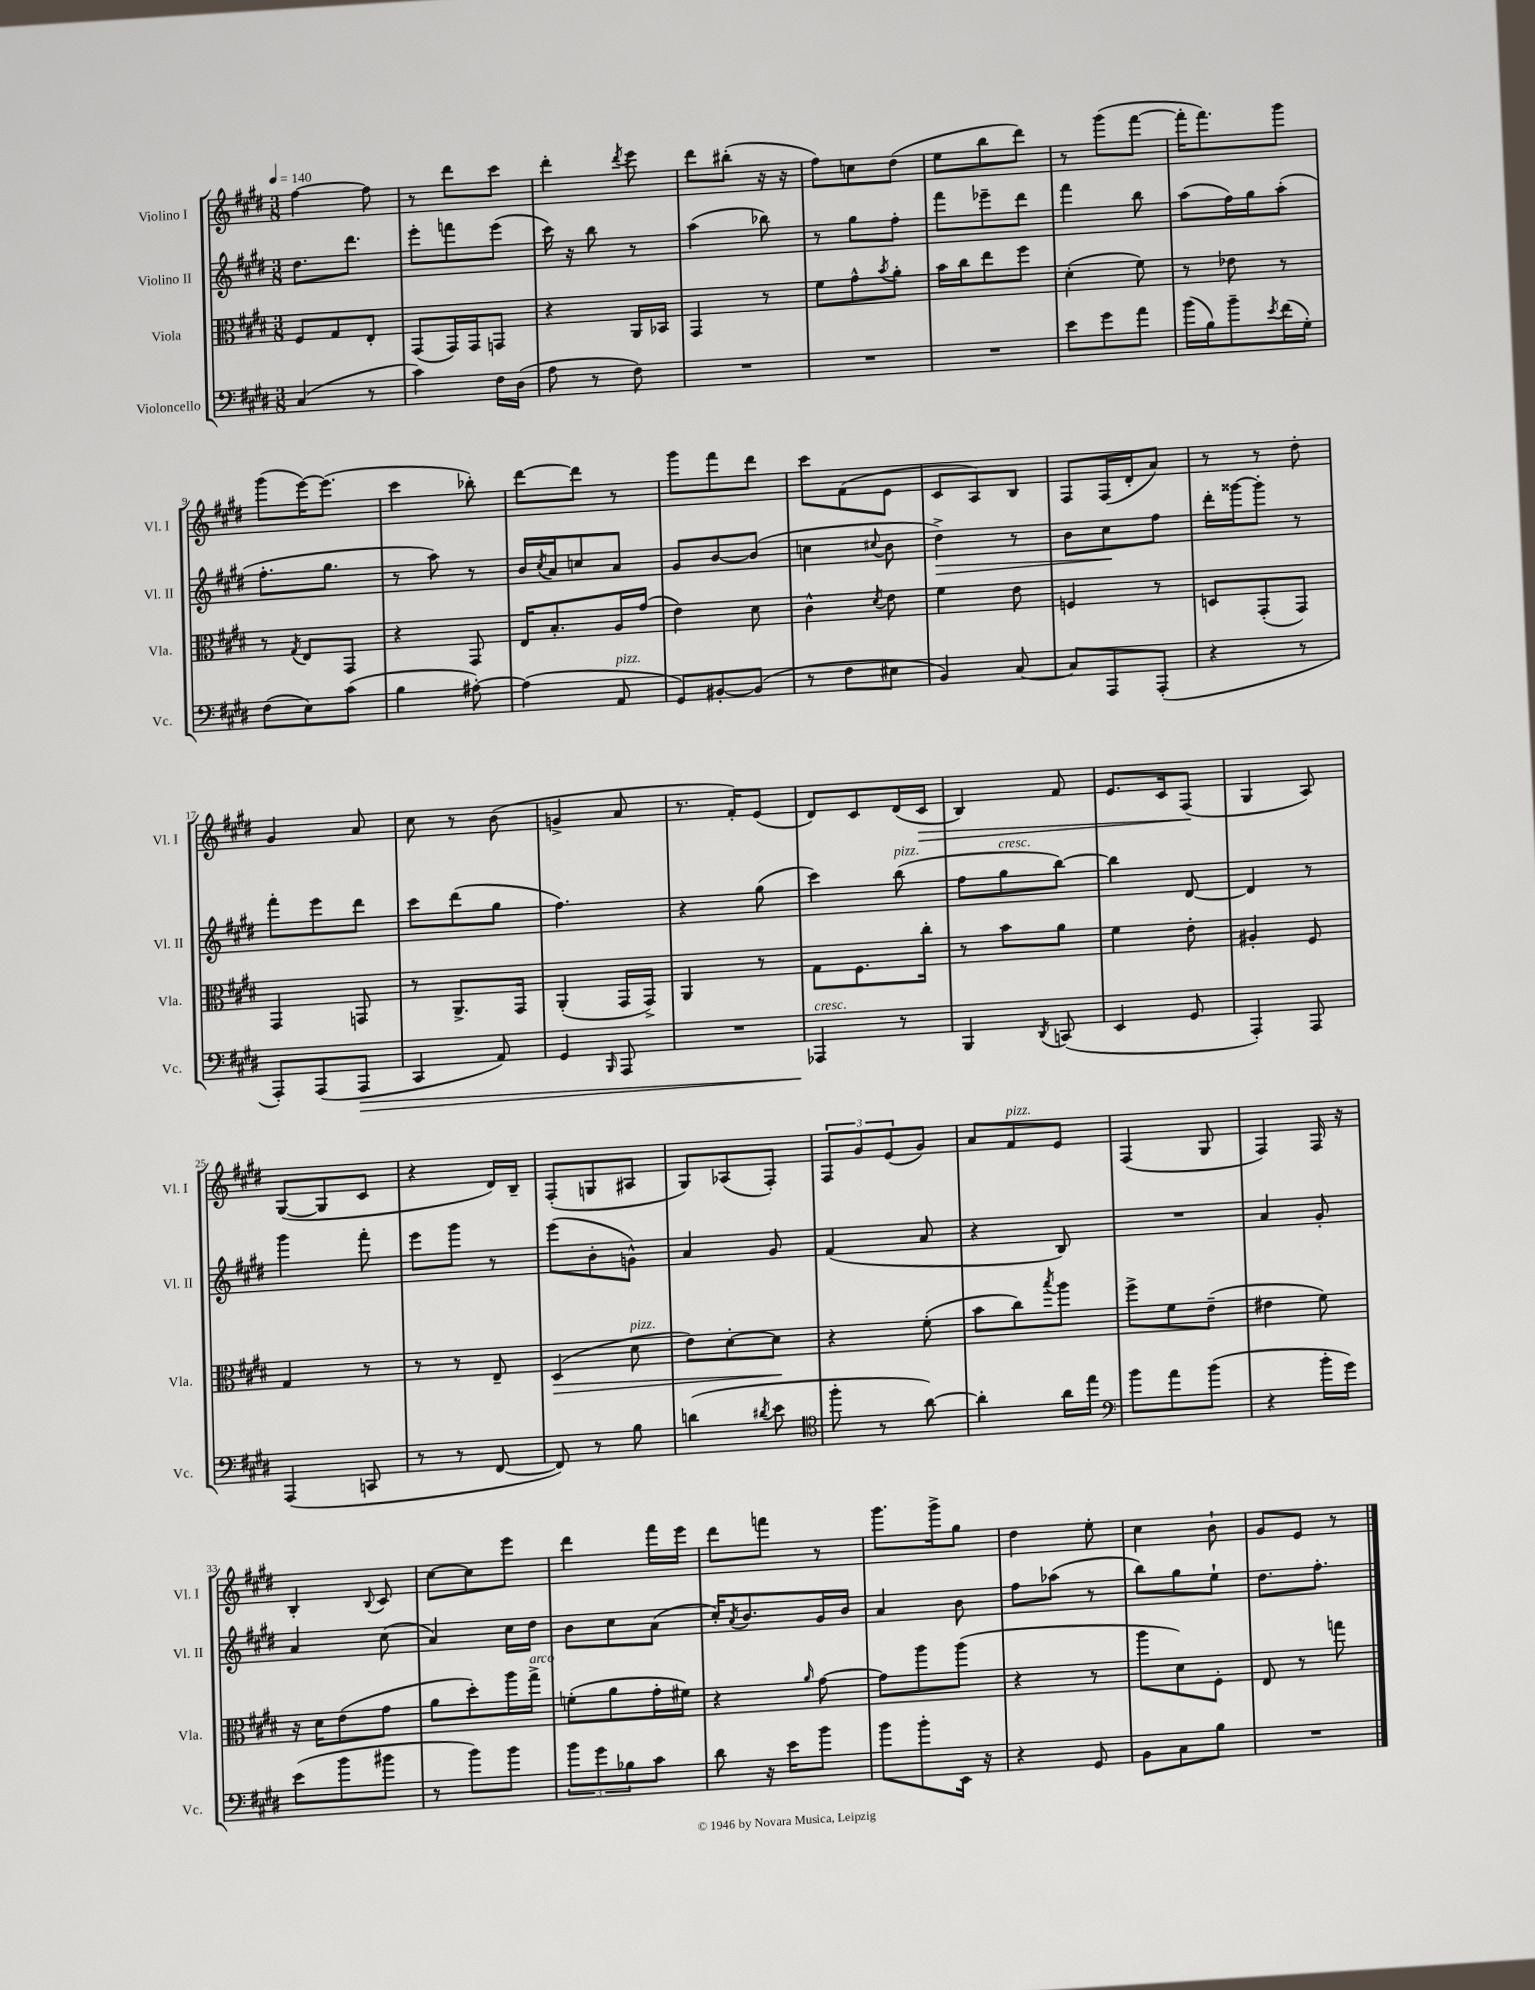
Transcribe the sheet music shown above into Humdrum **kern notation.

**kern	**kern	**kern	**kern
*staff4	*staff3	*staff2	*staff1
*clefF4	*clefC3	*clefG2	*clefG2
*k[f#c#g#d#]	*k[f#c#g#d#]	*k[f#c#g#d#]	*k[f#c#g#d#]
*M3/8	*M3/8	*M3/8	*M3/8
*MM140	*MM140	*MM140	*MM140
(4C#/	8F#/L	8.dd#\L	[4ff#\
.	8G#/	.	.
.	.	8.ddd#\J	.
8r	8E'/J	.	8ff#\]
=	=	=	=
4c#\)	(8GG#/L	8eee'\L	8r
.	16GG#/L)	8fff\	8ddd#\L
.	16GG#/J	.	.
16F#\LL	8GG/J	(8eee\J	8ccc#\J
(16D#\JJ	.	.	.
=	=	=	=
8A\	4r	16ccc#\)	4ddd#'\
.	.	16r	.
8r	.	8bb\	.
.	.	.	8qddd#/
8F#\)	16AA/LL	8r	8eee\
.	16BB-/JJ	.	.
=	=	=	=
4.r	4GG#/	(4aa\	8ddd#\L
.	.	.	(8bb#'\J
.	8r	8bb-\)	16r
.	.	.	16r
=	=	=	=
4.r	8f#\L	8r	8ff#\L)
.	8g#^^\	8gg#\L	8cc\
.	8qb/	.	.
.	8a'\J	8ff#'\J	(8dd#\J
=	=	=	=
4.r	16b\LL	8fff#\L	8ee\L
.	16cc#\J	.	.
.	8ee\	8eee-~\	8bb\
.	8ff#\J	8ddd#\J	8ddd#\J)
=	=	=	=
8e\L	(4d#'\	4fff#\	8r
8g#\	.	.	(8ggg#\L
8a\J	8f#\)	8bb\	[8fff#\J
=	=	=	=
(16b\LL	8r	(8aa\L	16fff#'\]LK
16B\J)	.	.	8.fff#\)
8b~\	8e-\	16ff#\L)	.
.	.	16gg#\J	.
8qe/	.	.	.
(16f#\L	8r	(8aa'\J	8ggg#\J
16G#'\JJ)	.	.	.
=	=	=	=
(8F#\L	8r	8.ff#'\L	(8ggg#\L
.	8qG#/	.	.
8E\)	8E/L	.	[16eee\K)
.	.	8.gg#\J	(8.eee\]J
(8c#\J	8GG#/J	.	.
=	=	=	=
4B\	4r	8r	4ccc#\
.	.	8aa\)	.
[8A#'\)	8GG#/	8r	8bb-'\)
=	=	=	=
(4A#\]	16E/LK	16b/LL	[8ddd#\L
.	.	8qcc#/	.
.	8.B'/	16a/J	.
.	.	8cc/	8ddd#\]J
8AA/	16A/L	8a/J	8r
.	(16g#/JJ	.	.
=	=	=	=
8GG#/L)	4e\)	8g#/L	8ggg#\L
[8BB#'/	.	[8b/	8fff#\
(8BB#/]J	8d#\	(8b/]J	8ddd#\J
=	=	=	=
8r	4c#^^\	4cc\	8ccc#\L
8F#\L	.	.	(8f#\
.	8qd#/	8qqcc#/	.
8E#\J	8e\	8b\	8e\J
=	=	=	=
4BB/)	4f#\	4dd#^\)	8c#/L
.	.	.	8A/)
[8C#/	8e\	8r	8B/J
=	=	=	=
8C#/]L	4F/	8b\L	8F#/L
8AAA/	.	8cc#\	(16F#/L
.	.	.	16d#'/J
(8AAA'/J	8r	8ff#\J	8a/J)
=	=	=	=
4r	8D/L	16ddd#'\LL	8r
.	.	[16ggg##\J	.
.	(8GG#'/	8ggg##'\]J	8r
8r	8GG#/J)	8r	8dd#'\
=	=	=	=
8AAA'/L)	4GG#/	8fff#'\L	4g#/
(8AAA/	.	8eee\	.
8AAA/J	8GG/	8ddd#\J	8a/
=	=	=	=
4CC#/	8r	8ccc#\L	8cc#\
.	8.AA^/L	(8ddd#\	8r
8AA/)	.	8gg#\J	(8b\
.	16GG#/Jk	.	.
=	=	=	=
4GG#/	(4AA'/	4.ff#\)	4g^/
16qqBBB/	.	.	.
8AAA/	16GG#/LL	.	8a/
.	16GG#^/JJ)	.	.
=	=	=	=
4.r	4AA/	4r	8.r
.	.	.	16f#'/LK)
.	8r	(8gg#\	(8e/J
=	=	=	=
4AAA-/	8G#\L	4ccc#\)	8d#/L)
.	8.F#\	.	8c#/
8r	.	(8bb\	(16d#/L
.	16cc#'\Jk	.	16c#/JJ
=	=	=	=
4BBB/	8r	8ff#\L	4B/)
.	8b\L	8gg#\	.
8qDD#/	.	.	.
(8CC/	8a\J	[8bb\J)	8f#/
=	=	=	=
4EE/	4f#\	4bb\]	8.e/L
.	.	.	16c#/k
8GG#/	8e'\	[8d#/	(8F#/J
=	=	=	=
4AAA'/)	4A#'/	4d#/]	4G#/
8AAA/	8F#/	8r	8A/)
=	=	=	=
(4AAA/	4G#/	4ggg#\	([8G#/L
.	.	.	8G#/]
8CC/	8r	8fff#'\	8c#/J
=	=	=	=
8r	8r	8eee\L	4r
8r	8r	8ggg#\J	.
[8FF#/	8E~/	8r	16d#/LL)
.	.	.	16B~/JJ
=	=	=	=
8FF#/])	(4D#/	(8eee\L	(8F#'/L
8r	.	8b'\	8G/
8B\	8d#\	8g^^\J)	8A#/J
=	=	=	=
(4d\	8e\L)	4a/	8G#/L)
.	[8d#'\	.	(8A-/
8qd#/	.	.	.
8e\	8d#\]J	8g#/	8F#'/J)
=	=	=	=
*clefC4	*	*	*
8ff#'\	4r	(4f#/	12F#/L
.	.	.	12g#/
8r	.	.	.
.	.	.	(12e/
[8a\)	(8f#'\	8a/	8g#/J)
=	=	=	=
4a'\]	8b\L	4r	8a/L
.	8cc#\)	.	8f#/
.	8qbb/	.	.
16a\LL	8aa\J	8B/)	8e/J
16ee\JJ	.	.	.
=	=	=	=
*clefF4	*	*	*
8b\L	8ff#^\L	4.r	(4F#/
8a\	8f#\	.	.
(8b\J	(8e~\J	.	8G#/
=	=	=	=
4r	4e#\	4a/	4F#/)
16b'\LL	8f#\)	8g#'/	16F#/
16g#\JJ)	.	.	16r
=	=	=	=
(8e\L	16r	4a/	4B'/
.	16d#\LK	.	.
8b\	(8e\	.	.
.	.	.	8qqB/
8b#\J	8g#\J	(8cc#\	8c#/
=	=	=	=
8r	8a\L	4a/)	[8cc#\L
8b\L)	8dd#'\)	.	8cc#\]
8b\J	16aa\L	16cc#\LL	8eee\J
.	16gg#^\JJ	16dd#\JJ	.
=	=	=	=
12b\L	(8f'\L	8b\L	4ddd#\
12g#\	.	.	.
.	8a\	8cc#\	.
12B-\	.	.	.
8c#\J	16g#'\L	(8a\J	16fff#\LL
.	16f#\JJ)	.	16eee\JJ
=	=	=	=
8d#\	4r	16cc#'/LK)	8ddd#\L
.	.	8qa/	.
.	.	8.b/	.
16r	.	.	8fff\J
16e\LK	.	.	.
.	16qqa/	.	.
8b\J	[8g#\	16g#/L	8r
.	.	16b/JJ	.
=	=	=	=
8b\L	8g#\]L	4a/	8.ggg#\L
8b'\	8aa\	.	.
.	.	.	16ggg#^\k
16EE\Jk	(8aa\J	8b\	8gg#\J
16r	.	.	.
=	=	=	=
4r	4r	8ff#\L	4dd#\
.	.	(8aa-\J	.
8GG#/	8r	8r	8ee'\
=	=	=	=
8BB\L	8aa\L	8bb\L)	4cc#\
8C#\	8d#\)	8gg#\	.
8B\J	8F#'\J	8ee`\J	8b`\
=	=	=	=
4.r	8E/	8.dd#\L	8g#/L
.	8r	.	8e/J
.	.	8.ff#'\J	.
.	8gg\	.	8r
==	==	==	==
*-	*-	*-	*-
